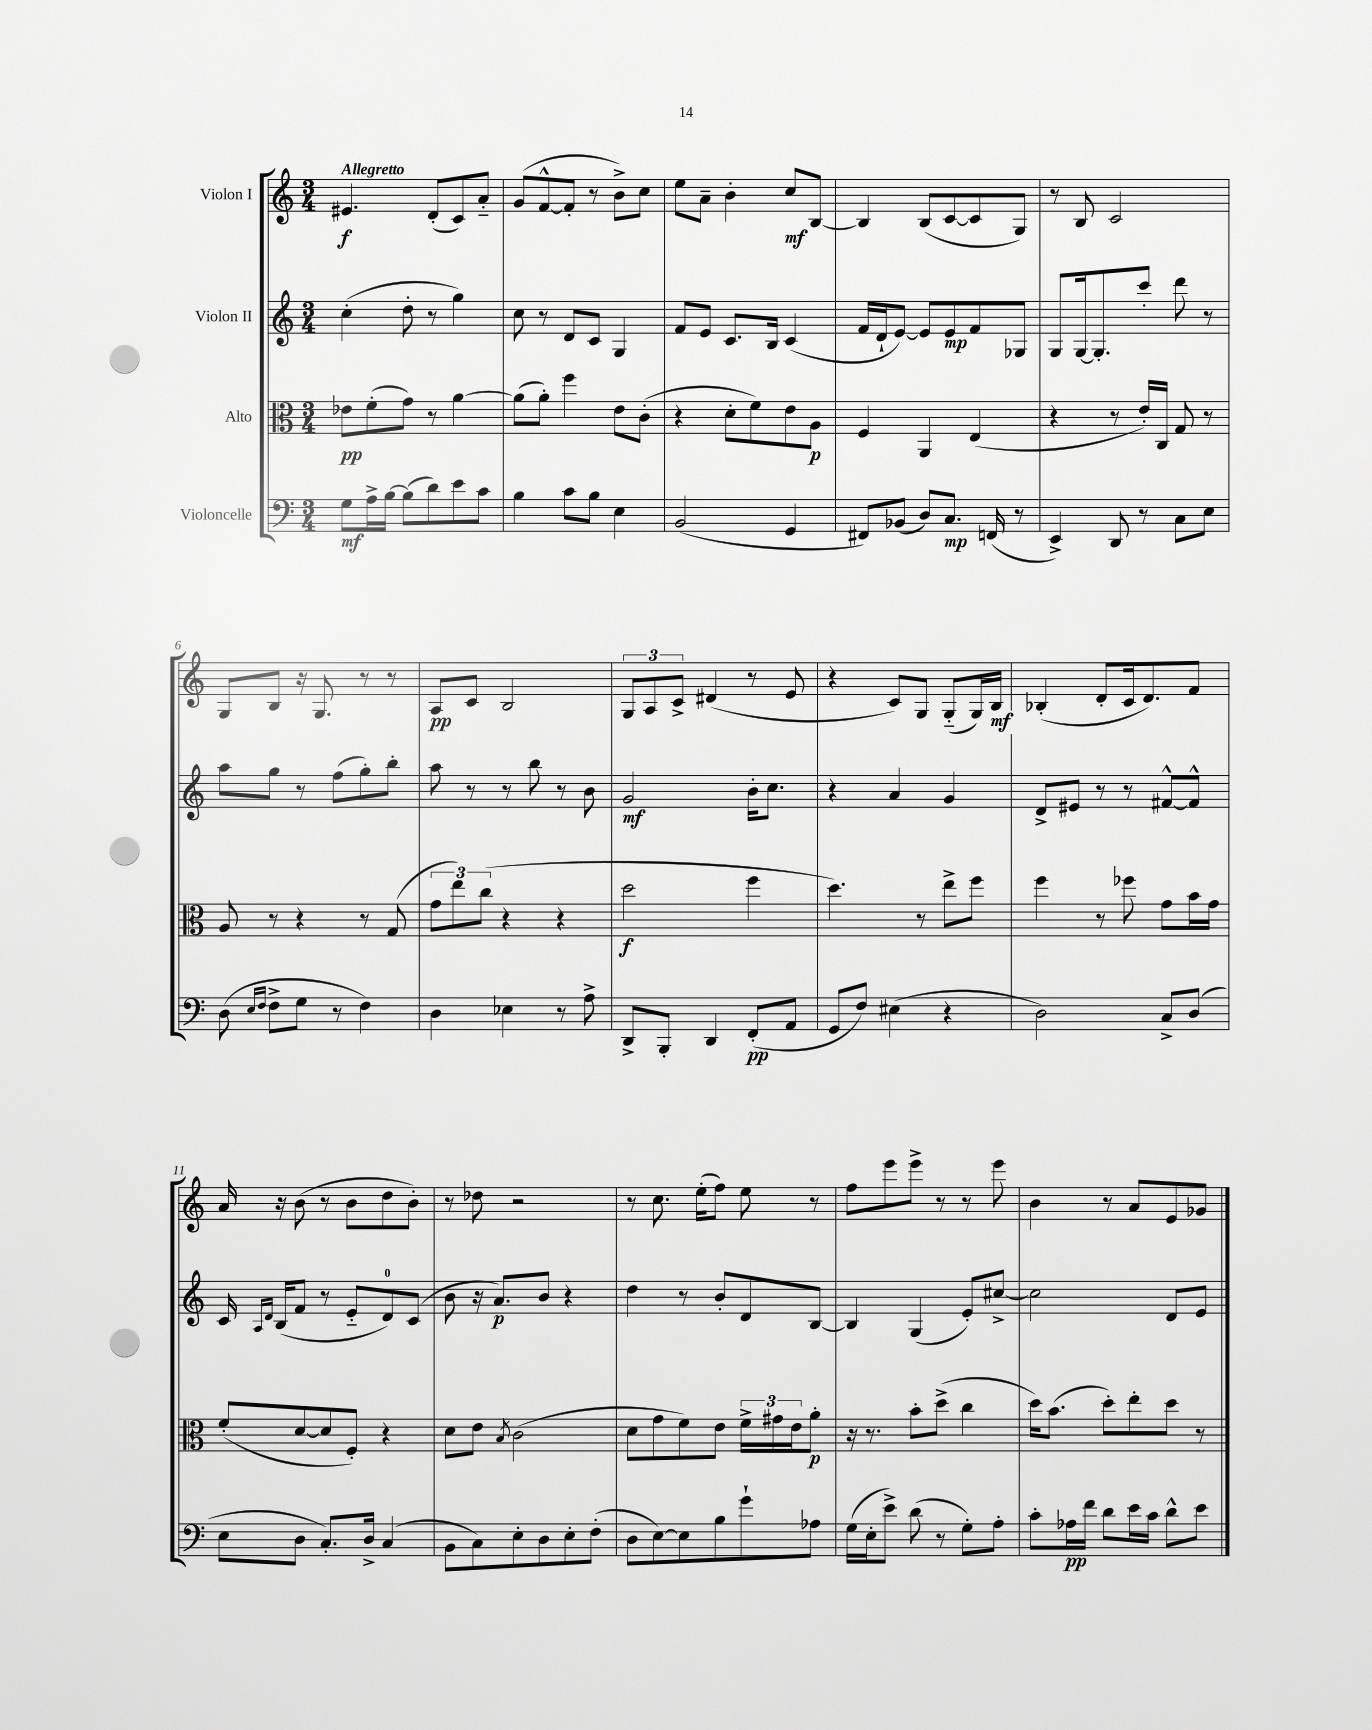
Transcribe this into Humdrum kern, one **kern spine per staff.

**kern	**dynam	**kern	**dynam	**kern	**dynam	**kern	**dynam
*part4	*part4	*part3	*part3	*part2	*part2	*part1	*part1
*staff4	*staff4	*staff3	*staff3	*staff2	*staff2	*staff1	*staff1
*I"Violoncelle	*	*I"Alto	*	*I"Violon II	*	*I"Violon I	*
*clefF4	*	*clefC3	*	*clefG2	*	*clefG2	*
*k[]	*	*k[]	*	*k[]	*	*k[]	*
*M3/4	*	*M3/4	*	*M3/4	*	*M3/4	*
=1	=1	=1	=1	=1	=1	=1	=1
!	!	!	!	!	!	!LO:TX:a:B:t=Allegretto	!
8G\L	mf	8e-X\L	pp	(4cc'\	.	4.e#X/	f
16A^\L	.	(8f'\	.	.	.	.	.
[16B\JJ	.	.	.	.	.	.	.
(8B\L]	.	8g\J)	.	8dd'\	.	.	.
8d\)	.	8r	.	8r	.	(8d'/L	.
8e\	.	[4a\	.	4gg\)	.	8c/)	.
8c\J	.	.	.	.	.	8a/J	.
=2	=2	=2	=2	=2	=2	=2	=2
4B\	.	(8a\L]	.	8cc\	.	(8g/L	.
.	.	8a'\J)	.	8r	.	[8f^^/	.
8c\L	.	4ff\	.	8d/L	.	8f'/J]	.
8B\J	.	.	.	8c/J	.	8r	.
4E\	.	8e\L	.	4G/	.	8b^\L)	.
.	.	(8c'\J	.	.	.	8cc\J	.
=3	=3	=3	=3	=3	=3	=3	=3
(2BB/	.	4r	.	8f/L	.	8ee\L	.
.	.	.	.	8e/J	.	8a~\J	.
.	.	8d'\L	.	8.c/L	.	4b'\	.
.	.	8f\)	.	.	.	.	.
.	.	.	.	16B/Jk	.	.	.
4GG/	.	8e\	.	(4c/	.	8cc/L	mf
.	.	8A\J	p	.	.	[8B/J	.
=4	=4	=4	=4	=4	=4	=4	=4
8FF#X/L)	.	4F/	.	16f/LL	.	4B/]	.
.	.	.	.	16d`/J	.	.	.
(8BB-X/J	.	.	.	[8e/J)	.	.	.
8D/L)	.	4AA/	.	8e/L]	.	(8B/L	.
8.C/J	mp	.	.	8e/	mp	[8c/	.
.	.	(4E/	.	8f/	.	8c/]	.
(16FFn/	.	.	.	.	.	.	.
8r	.	.	.	8G-X/J	.	8G/J)	.
=5	=5	=5	=5	=5	=5	=5	=5
4EE^/)	.	4r	.	8G/L	.	8r	.
.	.	.	.	[16G/k	.	8B/	.
.	.	.	.	8.G'/]	.	.	.
8DD/	.	8r	.	.	.	2c/	.
8r	.	16e'/LL)	.	8ccc'/J	.	.	.
.	.	16C/JJ	.	.	.	.	.
8C\L	.	8G/	.	8ddd\	.	.	.
8E\J	.	8r	.	8r	.	.	.
!!LO:LB:g=z
=6	=6	=6	=6	=6	=6	=6	=6
(8D\	.	8A/	.	8aa\L	.	8G/L	.
16qqE/LL	.	.	.	.	.	.	.
16qqF/JJ	.	.	.	.	.	.	.
8F^\L	.	8r	.	8gg\J	.	8B/J	.
8G\J	.	4r	.	8r	.	16r	.
.	.	.	.	.	.	8.G/	.
8r	.	.	.	(8ff\L	.	.	.
4F\)	.	8r	.	8gg'\)	.	8r	.
.	.	(8G/	.	8bb'\J	.	8r	.
=7	=7	=7	=7	=7	=7	=7	=7
4D\	.	12g\L	.	8aa\	.	8A/L	pp
.	.	12ee\)	.	.	.	.	.
.	.	.	.	8r	.	8c/J	.
.	.	(12cc\J	.	.	.	.	.
4E-X\	.	4r	.	8r	.	2B/	.
.	.	.	.	8bb\	.	.	.
8r	.	4r	.	8r	.	.	.
8A^\	.	.	.	8b\	.	.	.
=8	=8	=8	=8	=8	=8	=8	=8
8DD^/L	.	2dd\	f	2g/	mf	12G/L	.
.	.	.	.	.	.	12A/	.
8BBB'/J	.	.	.	.	.	.	.
.	.	.	.	.	.	12c^/J	.
4DD/	.	.	.	.	.	(4d#X/	.
(8FF'/L	pp	4ff\	.	16b'\KL	.	8r	.
.	.	.	.	8.cc\J	.	.	.
8AA/J	.	.	.	.	.	8e/	.
=9	=9	=9	=9	=9	=9	=9	=9
8GG/L	.	4.dd\)	.	4r	.	4r	.
8F/J)	.	.	.	.	.	.	.
(4E#X\	.	.	.	4a/	.	8c/L)	.
.	.	8r	.	.	.	8G/J	.
4r	.	8ee^\L	.	4g/	.	(8G/L	.
.	.	8ff\J	.	.	.	16G/L)	.
.	.	.	.	.	.	16B/JJ	mf
=10	=10	=10	=10	=10	=10	=10	=10
2D\)	.	4ff\	.	8d^/L	.	(4B-X'/	.
.	.	.	.	8e#X/J	.	.	.
.	.	8r	.	8r	.	8d'/L	.
.	.	8ff-X\	.	8r	.	16c/k	.
.	.	.	.	.	.	8.d/)	.
8C^/L	.	8g\L	.	[8f#X^^/L	.	.	.
(8D/J	.	16b\L	.	8f#^^/J]	.	8f/J	.
.	.	16g\JJ	.	.	.	.	.
!!LO:LB:g=z
=11	=11	=11	=11	=11	=11	=11	=11
8E\L	.	(8f'/L	.	16c/	.	16a/	.
.	.	.	.	16qqA/LL	.	.	.
.	.	.	.	16qqd/JJ	.	.	.
.	.	.	.	(16B/KL	.	16r	.
8D\J	.	[8d/	.	8f/J	.	(8b\	.
8.C'/L)	.	8d/]	.	8r	.	8r	.
.	.	8F'/J)	.	8e/L	.	8b\L	.
16D^/Jk	.	.	.	.	.	.	.
(4C/	.	4r	.	8d/)	.	8dd\	.
.	.	.	.	(8c/J	.	8b'\J)	.
=12	=12	=12	=12	=12	=12	=12	=12
8BB\L	.	8d\L	.	8b\	.	8r	.
8C\)	.	8e\J	.	16r	.	8dd-X\	.
.	.	.	.	8.a/L)	p	.	.
.	.	8qB/	.	.	.	.	.
8E'\	.	(2c\	.	.	.	2r	.
8D\	.	.	.	8b/J	.	.	.
8E'\	.	.	.	4r	.	.	.
(8F'\J	.	.	.	.	.	.	.
=13	=13	=13	=13	=13	=13	=13	=13
8D\L	.	8d\L	.	4dd\	.	8r	.
[8E\)	.	8g\	.	.	.	8.cc\	.
8E\]	.	8f\)	.	8r	.	.	.
.	.	.	.	.	.	(16ee'\KL	.
8B\	.	8e\J	.	8b'/L	.	8ff\J)	.
8g`\	.	24f^\LL	.	8d/	.	8ee\	.
.	.	24g#X\	.	.	.	.	.
.	.	24e\J	.	.	.	.	.
8A-X\J	.	8a'\J	p	[8B/J	.	8r	.
=14	=14	=14	=14	=14	=14	=14	=14
(16G\LL	.	16r	.	4B/]	.	8ff\L	.
16E'\J	.	8.r	.	.	.	.	.
8e^\J)	.	.	.	.	.	8eee\	.
(8d\	.	8b'\L	.	(4G/	.	8eee^\J	.
8r	.	(8dd^\J	.	.	.	8r	.
8G'\L)	.	4cc\	.	8e'/L)	.	8r	.
8A'\J	.	.	.	[8cc#X^/J	.	8eee\	.
=15	=15	=15	=15	=15	=15	=15	=15
8c'\L	.	16dd\KL)	.	2cc#\]	.	4b\	.
.	.	(8.b\J	.	.	.	.	.
16A-X\L	pp	.	.	.	.	.	.
16f\JJ	.	.	.	.	.	.	.
8d\L	.	8dd'\L)	.	.	.	8r	.
16e\L	.	8ee'\	.	.	.	8a/L	.
16c\JJ	.	.	.	.	.	.	.
8d^^\L	.	8dd\J	.	8d/L	.	8e/	.
8e\J	.	8r	.	8e/J	.	8g-X/J	.
==	==	==	==	==	==	==	==
*-	*-	*-	*-	*-	*-	*-	*-
